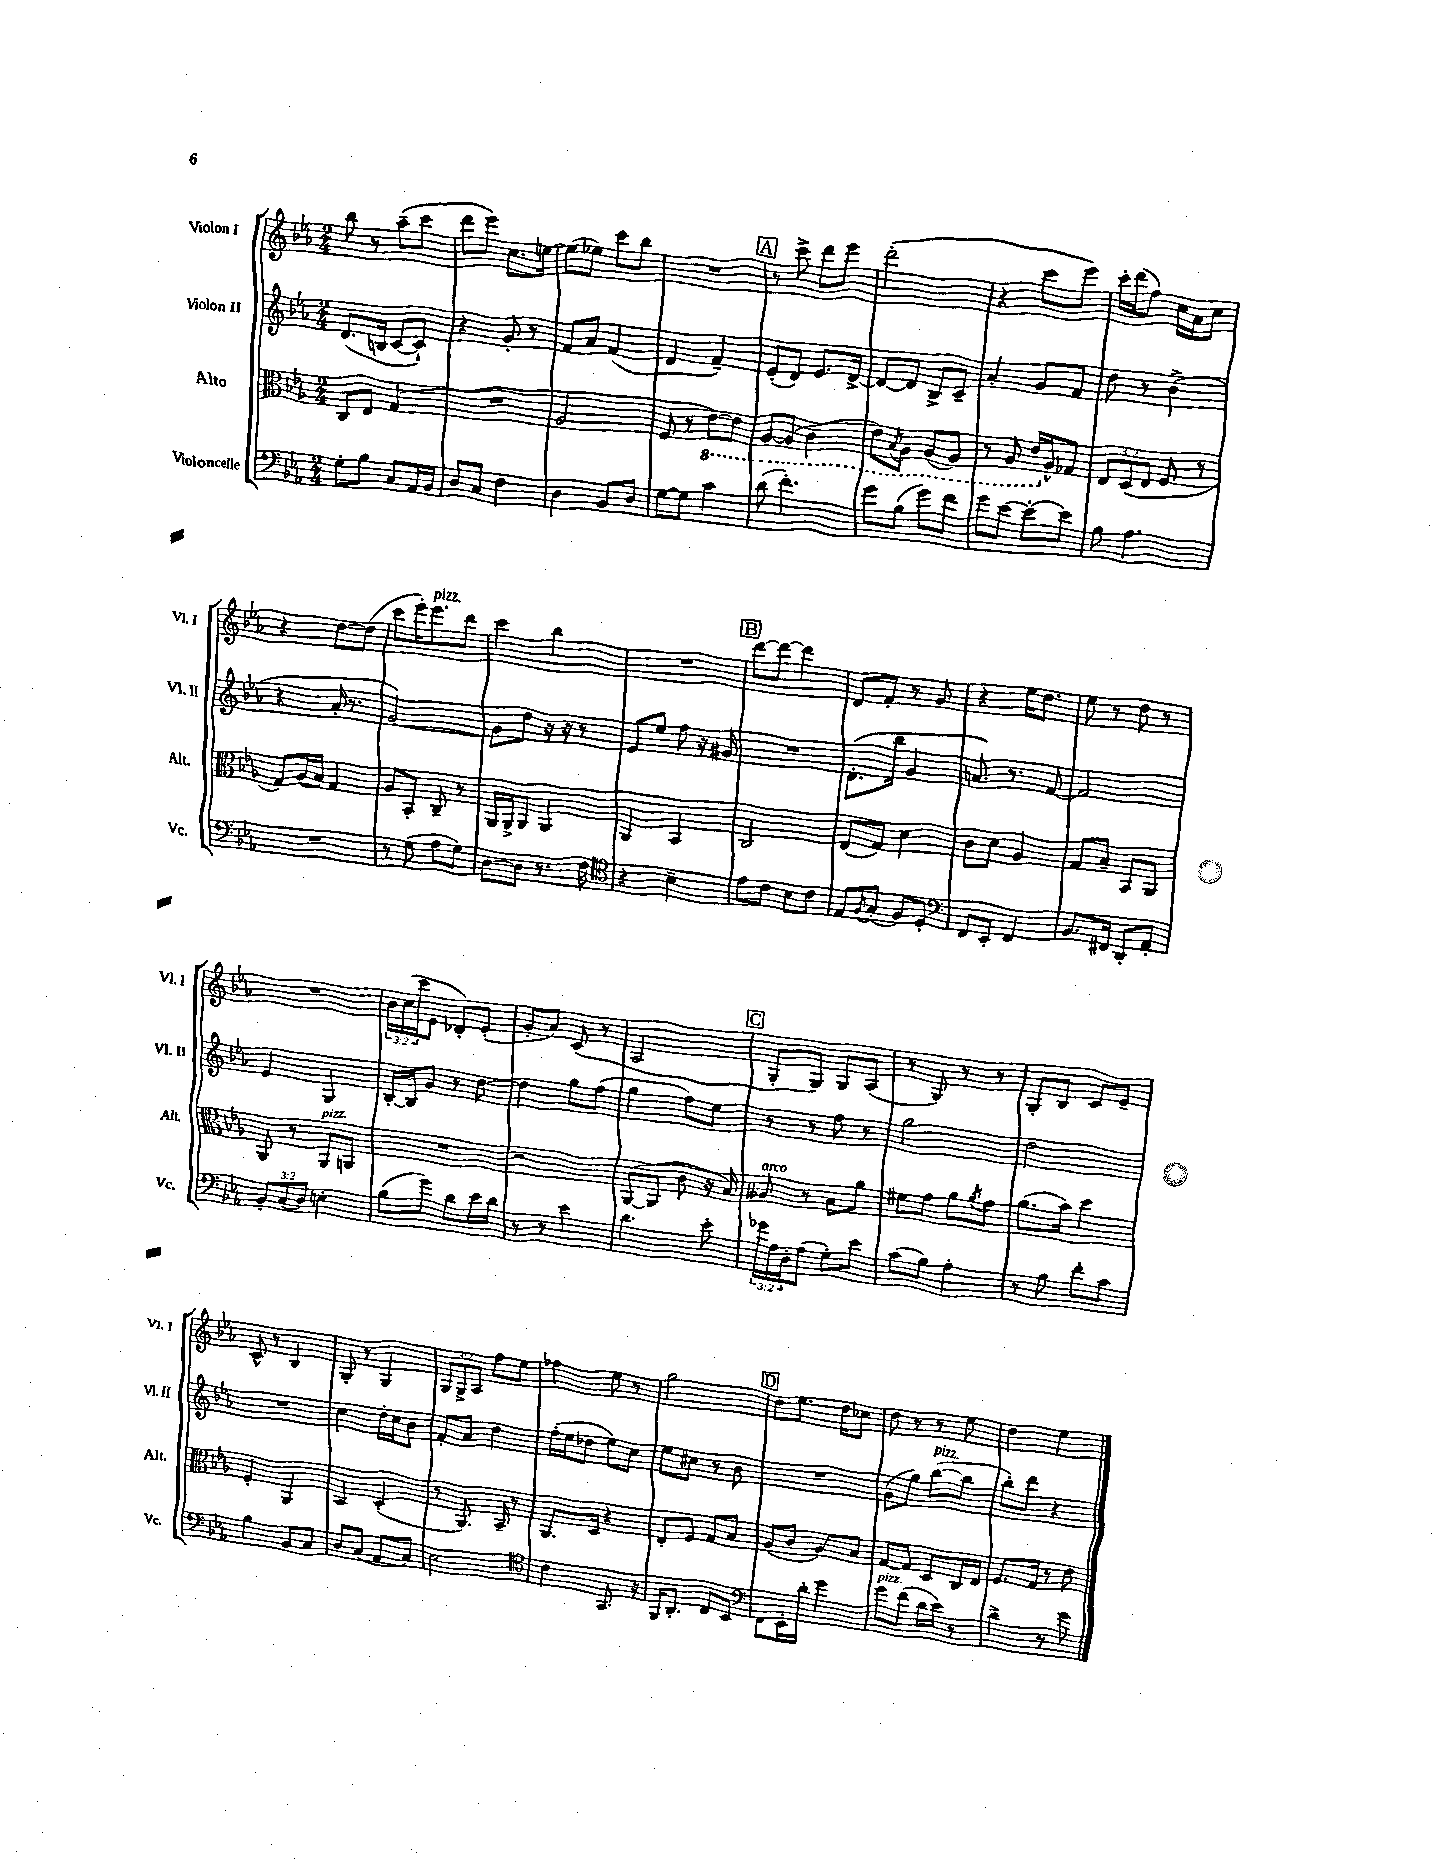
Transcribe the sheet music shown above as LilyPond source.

<<
\new StaffGroup <<
\new Staff = "s0" \with { instrumentName = "Violon I" shortInstrumentName = "Vl. I" } {
    \clef treble \key ees \major \numericTimeSignature \time 2/4 \override Staff.TupletNumber.text = #tuplet-number::calc-fraction-text
    bes''8 r8 aes''8--( c'''8 |
    d'''8 ees'''8) c''8. e''16~ |
    e''8( ees''8) c'''8 bes''8 |
    R2 |
    \mark \markup { \box "A" } r8 c'''8-> d'''8 ees'''8 |
    d'''2-.( |
    r4 c'''8 ees'''8) |
    c'''16-. d'''16( f''8) c''16 aes'16 c''8 |
    r4 d''8~ d''8( |
    c'''8 ees'''16-.) ees'''8.^\markup { \italic "pizz." } d'''8 |
    c'''4 bes''4 |
    R2 |
    \mark \markup { \box "B" } d'''8~ d'''8~ d'''4 |
    d'8 f'8-. r8 g'8 |
    r4 ees''16 d''8. |
    ees''8 r8 d''8 r8 |
    R2 |
    \tuplet 3/2 { bes'16 c''16( c'''16 } ees'8 des'8-.) ees'8-.( |
    g'8-. aes'8) c'8( r8 |
    aes2 |
    \mark \markup { \box "C" } g8-. g8) g8 aes8( |
    r8 g8) r8 r8 |
    g8-. bes8 c'8 ees'8-- |
    c'8-^ r8 bes4 |
    g8-. r8 g4 |
    \tuplet 3/2 { g8 g8-> aes8 } f''8 ees''8 |
    fes''4 ees''8 r8 |
    g''2 |
    \mark \markup { \box "D" } d''8 ees''8. d''16 ces''8 |
    d''8 r8 r8 ees''8 |
    d''4 ees''4 \bar "|." |
}
\new Staff = "s1" \with { instrumentName = "Violon II" shortInstrumentName = "Vl. II" } {
    \clef treble \key ees \major \numericTimeSignature \time 2/4
    d'8.( b16 c'8~ c'8-!) |
    r4 g'8-. r8 |
    f'8 aes'8 f'4( |
    d'4 f'4--) |
    \mark \markup { \box "A" } ees'8-.( d'8) ees'8. d'16~-> |
    d'8~ d'8 bes8-> c'8-- |
    aes'4-. g'8 f'8 |
    d''8 r8 bes'4->( |
    r4 aes'16-. r8. |
    g'2~) |
    g'8 d''8 r16 r16 r8 |
    ees'8 ees''8 f''8 r16 gis'16 |
    \mark \markup { \box "B" } R2 |
    d'8.-.( bes''16 g'4 |
    a'8.) r8. f'8~ |
    f'2 |
    ees'4 g4 |
    bes16~-. bes16 g'8 r8 d''8~ |
    d''4 g''8 f''8( |
    g''4 f''8) ees''8 |
    \mark \markup { \box "C" } r8 r8 f''8 r8 |
    g''2 |
    d''2 |
    R2 |
    c''4 d''16-. c''16 bes'8 |
    f'8-. aes'8 d''4 |
    f''16-.( ees''16 des''8 ees''8) c''8 |
    ees''8 cis''8 r8 bes'8 |
    \mark \markup { \box "D" } R2 |
    g'8( g''8) bes''8~^\markup { \italic "pizz." }( bes''8 |
    bes''8-.) d'''8 r4 \bar "|." |
}
\new Staff = "s2" \with { instrumentName = "Alto" shortInstrumentName = "Alt." } {
    \clef alto \key ees \major \numericTimeSignature \time 2/4 \override Staff.TupletNumber.text = #tuplet-number::calc-fraction-text
    c8 ees8 g4( |
    R2 |
    aes2 |
    f8 r8 \ottava #-1 ees8~) ees8 |
    \mark \markup { \box "A" } aes,8~ aes,8( c4 |
    ees8) \acciaccatura { bes,8 } aes,8 aes,8( aes,8) |
    r8 aes,8 ees16 \ottava #0 aes16-^ ges8 |
    \tuplet 3/2 { ees8 d8( ees8 } f8 r8 |
    g8) aes16( bes16) g4 |
    aes8 bes,8-. c8-- r8 |
    aes,16 aes,16-> aes,8 aes,4 |
    aes,4 bes,4 |
    \mark \markup { \box "B" } c2 |
    ees8( g8) d'4 |
    c'8 d'8 aes4 |
    g8 bes8-- bes,8 aes,8 |
    aes,8 r8 aes,8^\markup { \italic "pizz." } a,8 |
    R2 |
    r2 |
    aes,8~( aes,8 c'8 r16 bes16) |
    \mark \markup { \box "C" } aeses8^\markup { \italic "arco" } r8 bes8 aes'8 |
    fis'8 g'8 aes'8 \acciaccatura { aes'8 } g'8 |
    aes'8.( bes'16) d''4 |
    f4-. aes,4 |
    bes,4 d4-.( |
    r8 aes,8.) bes,16-- r8 |
    aes,8. d16 r4 |
    ees8-. f8 g8 bes8 |
    \mark \markup { \box "D" } aes8( c'8 aes8) bes8 |
    g8~ g8 d8 c16 ees16 |
    f8. g16 r8 ees'8 \bar "|." |
}
\new Staff = "s3" \with { instrumentName = "Violoncelle" shortInstrumentName = "Vc." } {
    \clef bass \key ees \major \numericTimeSignature \time 2/4 \override Staff.TupletNumber.text = #tuplet-number::calc-fraction-text
    g8-. bes8 c8 aes,16 bes,16 |
    d8 c8 f4 |
    d4 bes,8 d8 |
    g8~ g8 c'4 |
    \mark \markup { \box "A" } d'8( f'4.-.) |
    g'8 bes8( g'8) f'8 |
    g'8 ees'8~ ees'8~-. ees'8 |
    bes8 aes4. |
    R2 |
    r8 g8( aes8 g8) |
    d8~ d8 r8. f16 |
    \clef tenor r4 bes4-- |
    \mark \markup { \box "B" } ees'8 c'8 bes8 c'8 |
    ees8 \acciaccatura { f8 } g8-.( f8) d8-. |
    \clef bass f,8 ees,8-. f,4 |
    bes,8. fis,16 d,8-. aes,8-. |
    \tuplet 3/2 { bes,8-. c8( d8) } e4-. |
    bes8( g'8) d'8 ees'16 d'16 |
    r8 r8 ees'4 |
    d'4. ees'8-. |
    \mark \markup { \box "C" } \tuplet 3/2 { ges'16 aes16 d16-. } aes8( g8-.) ees'8 |
    c'8( bes8) aes4-. |
    r8 bes8 f'8-. c'8 |
    bes4 bes,8 c8 |
    d8 c8( aes,8 c8) |
    ees2 |
    \clef tenor c'4 g,8. r16 |
    f,16 aes,8.-. c8 bes,8 |
    \mark \markup { \box "D" } \clef bass f,8 ees,16-. d'16-. g'4 |
    g'8^\markup { \italic "pizz." } f'8( d'16 ees'16) r8 |
    d'4-> r8 g'8 \bar "|." |
}
>>
>>
\layout { \context { \Score \remove "Bar_number_engraver" } }
